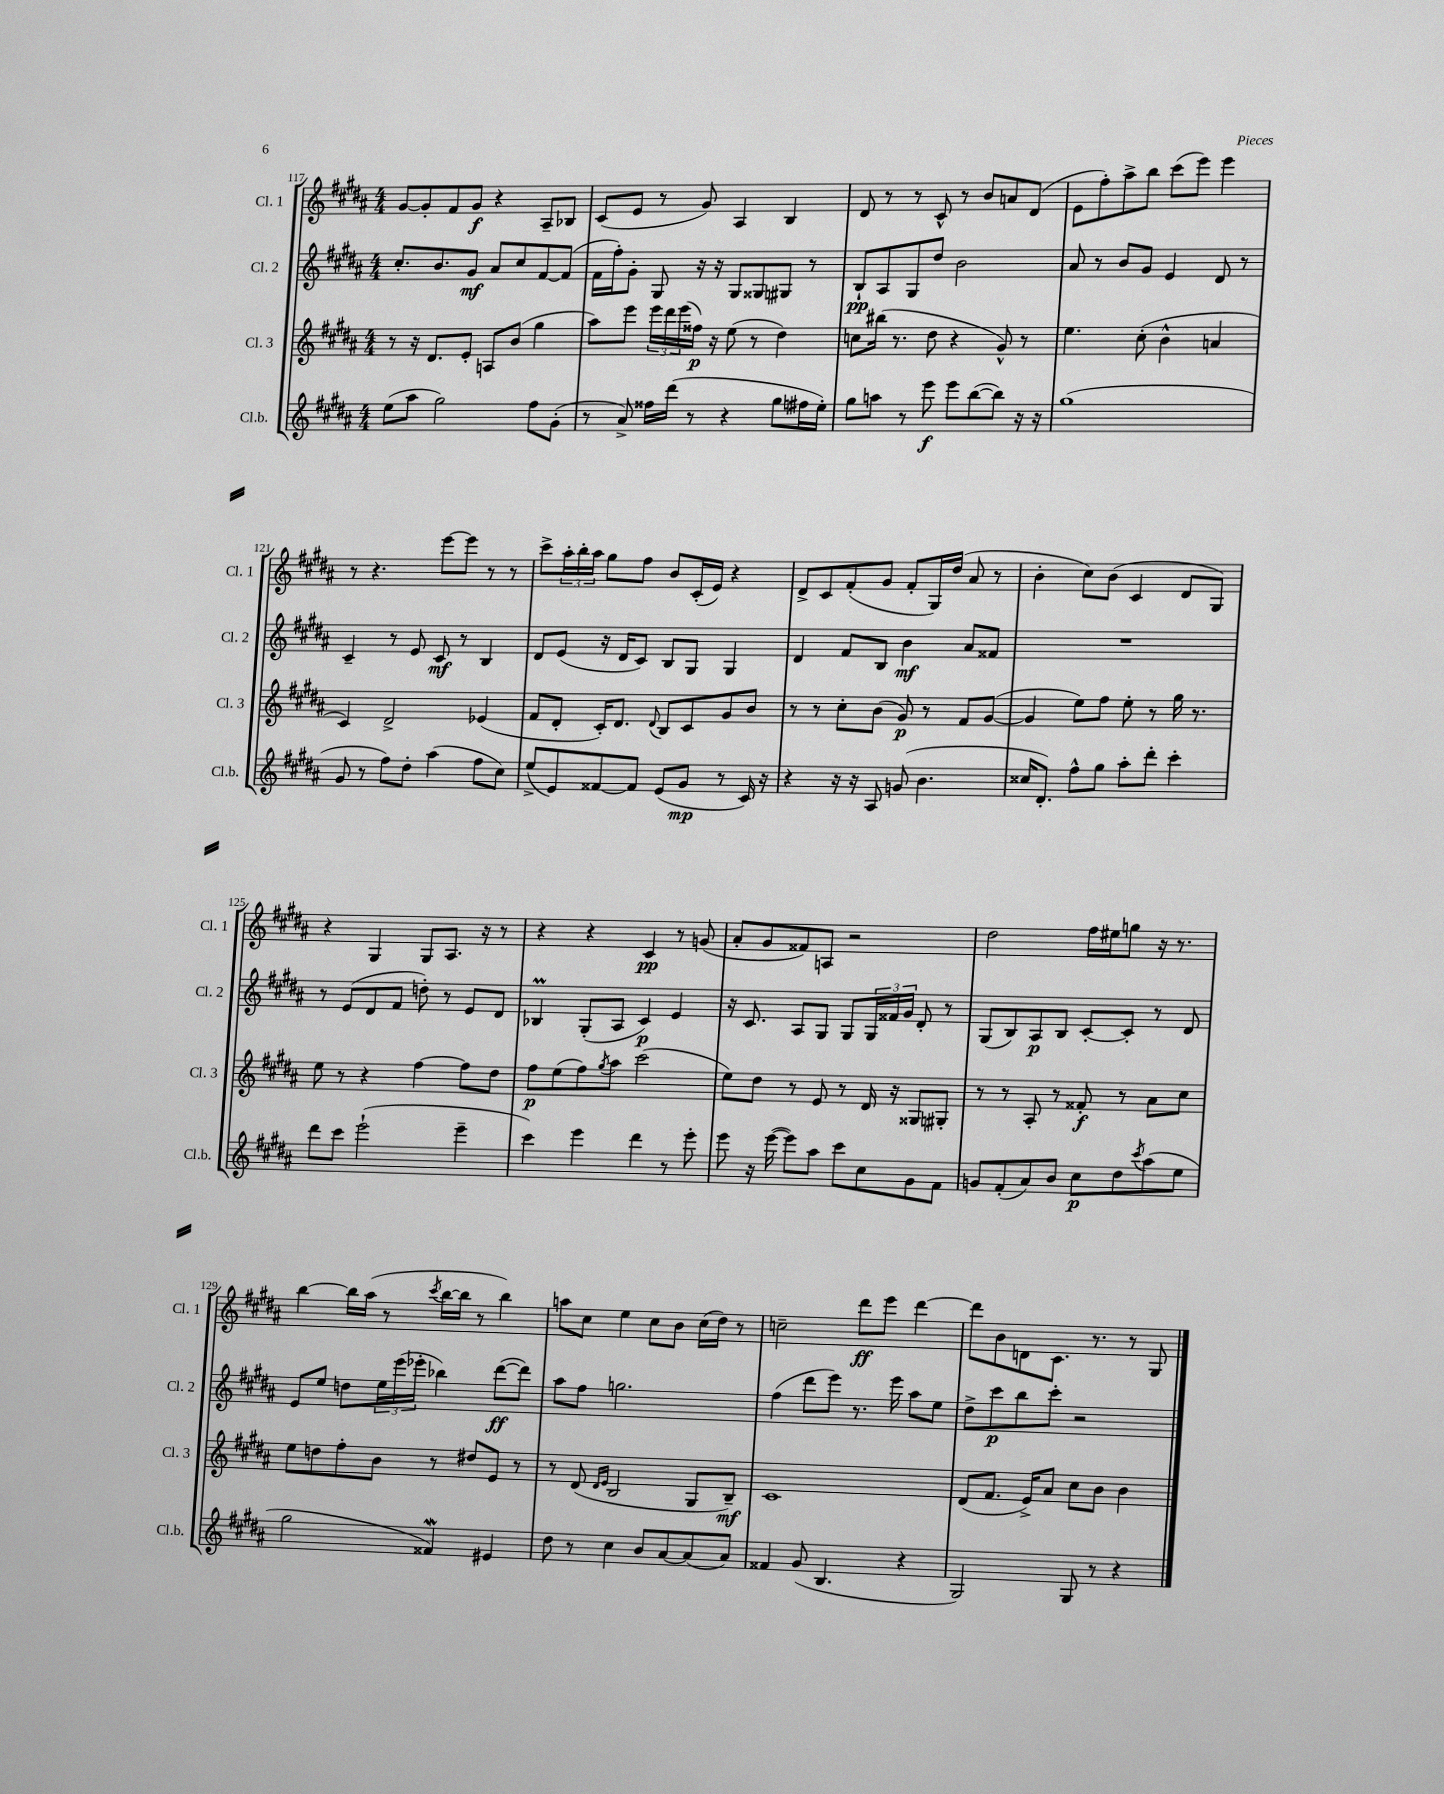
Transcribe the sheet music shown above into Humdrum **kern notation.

**kern	**dynam	**kern	**dynam	**kern	**dynam	**kern	**dynam
*part4	*part4	*part3	*part3	*part2	*part2	*part1	*part1
*staff4	*staff4	*staff3	*staff3	*staff2	*staff2	*staff1	*staff1
*I"Cl.b.	*	*I"Cl. 3	*	*I"Cl. 2	*	*I"Cl. 1	*
*I'Cl.b.	*	*I'Cl. 3	*	*I'Cl. 2	*	*I'Cl. 1	*
*clefG2	*	*clefG2	*	*clefG2	*	*clefG2	*
*k[f#c#g#d#a#]	*	*k[f#c#g#d#a#]	*	*k[f#c#g#d#a#]	*	*k[f#c#g#d#a#]	*
*M4/4	*	*M4/4	*	*M4/4	*	*M4/4	*
=117	=117	=117	=117	=117	=117	=117	=117
(8ee\L	.	8r	.	8.cc#'/L	.	[8g#/L	.
8aa#\J	.	16r	.	.	.	8g#'/]	.
.	.	8.d#/L	.	8.b/	.	.	.
2gg#\)	.	.	.	.	.	8f#/	.
.	.	8e'/J	.	8g#/J	mf	8g#/J	f
.	.	8An/L	.	8a#/L	.	4r	.
.	.	(8b/J	.	8cc#/	.	.	.
8ff#\L	.	4gg#\	.	[8f#/	.	8A#~/L	.
(8g#'\J	.	.	.	(8f#/J]	.	8B-X/J	.
=118	=118	=118	=118	=118	=118	=118	=118
8r	.	8aa#\L)	.	16f#\LL	.	(8c#/L	.
.	.	.	.	16ff#'\J)	.	.	.
8a#^/)	.	8eee\J	.	8g#'\J	.	8e/J	.
16ff##X\LL	.	24eee\LL	.	8G#/	.	8r	.
.	.	24ddd#\	.	.	.	.	.
(16ddd#\JJ	.	.	.	.	.	.	.
.	.	(24eee\	.	.	.	.	.
8r	.	16ff##X\JJ)	p	16r	.	8g#/)	.
.	.	16r	.	16r	.	.	.
4r	.	(8ee\	.	8G#/L	.	4A#/	.
.	.	8r	.	8G##X/	.	.	.
8gg#\L	.	4dd#\)	.	8G#X/J	.	4B/	.
16ff#X\L	.	.	.	8r	.	.	.
16ee'\JJ)	.	.	.	.	.	.	.
=119	=119	=119	=119	=119	=119	=119	=119
8gg#\L	.	8ccn\L	.	8B`/L	pp	8d#/	.
8aan\J	.	(16bb#X\Jk	.	8A#/	.	8r	.
.	.	8.r	.	.	.	.	.
8r	.	.	.	8G#/	.	8r	.
8eee\	f	8dd#\	.	8dd#/J	.	8c#^^/	.
8eee\L	.	4r	.	2b\	.	8r	.
([8bb\	.	.	.	.	.	8b/L	.
8bb\J])	.	8g#^^/)	.	.	.	8an/	.
16r	.	8r	.	.	.	(8d#/J	.
16r	.	.	.	.	.	.	.
=120	=120	=120	=120	=120	=120	=120	=120
(1gg#	.	4.ee\	.	8a#/	.	8e\L	.
.	.	.	.	8r	.	8ff#'\)	.
.	.	.	.	8b/L	.	8aa#^\	.
.	.	(8cc#'\	.	8g#/J	.	8bb\J	.
.	.	4b^^\	.	4e/	.	(8ccc#\L	.
.	.	.	.	.	.	8eee\J)	.
.	.	4an/	.	8d#/	.	4eee\	.
.	.	.	.	8r	.	.	.
!!LO:LB:g=z
=121	=121	=121	=121	=121	=121	=121	=121
8g#/	.	4c#/)	.	4c#~/	.	8r	.
8r	.	.	.	.	.	4.r	.
8ff#\L)	.	2d#^/	.	8r	.	.	.
8dd#'\J	.	.	.	8e/	.	.	.
(4aa#\	.	.	.	8c#/	mf	[8eee\L	.
.	.	.	.	8r	.	8eee\J]	.
8ff#\L	.	(4e-X/	.	4B/	.	8r	.
8cc#\J)	.	.	.	.	.	8r	.
=122	=122	=122	=122	=122	=122	=122	=122
(8ee^/L	.	8f#/L	.	8d#/L	.	8ccc#^\L	.
8e/)	.	8d#'/J	.	(8e/J	.	24aa#'\L	.
.	.	.	.	.	.	24bb'\	.
.	.	.	.	.	.	24aa#\JJ	.
[8f##X/	.	16c#'/KL)	.	16r	.	8gg#\L	.
.	.	8.d#/J	.	16d#/KL	.	.	.
8f##/J]	.	.	.	8c#/J)	.	8ff#\J	.
.	.	8qqd#/	.	.	.	.	.
(8e/L	.	8B/L	.	8B/L	.	8b/L	.
8g#/J	mp	8c#/	.	8G#/J	.	(16c#'/L	.
.	.	.	.	.	.	16e/JJ)	.
8r	.	8g#/	.	4G#/	.	4r	.
16c#/)	.	8b/J	.	.	.	.	.
16r	.	.	.	.	.	.	.
=123	=123	=123	=123	=123	=123	=123	=123
4r	.	8r	.	4d#/	.	8d#^/L	.
.	.	8r	.	.	.	8c#/	.
16r	.	8cc#'\L	.	8f#/L	.	(8f#'/	.
16r	.	.	.	.	.	.	.
8A#/	.	(8b\J	.	8B/J	.	8g#/J	.
(8gn/	.	8g#/)	p	4b\	mf	8f#'/L	.
4.b\	.	8r	.	.	.	16G#/L)	.
.	.	.	.	.	.	(16dd#/JJ	.
.	.	8f#/L	.	8a#/L	.	8a#/	.
.	.	([8g#/J	.	8f##X/J	.	8r	.
=124	=124	=124	=124	=124	=124	=124	=124
16cc##X/KL	.	4g#/]	.	1r	.	4b'\	.
8.d#'/J)	.	.	.	.	.	.	.
8ff#^^\L	.	8ee\L)	.	.	.	8cc#\L)	.
8gg#\J	.	8ff#\J	.	.	.	(8b\J	.
8aa#'\L	.	8ee'\	.	.	.	4c#/	.
8ddd#'\J	.	8r	.	.	.	.	.
4ccc#'\	.	16gg#\	.	.	.	8d#/L	.
.	.	8.r	.	.	.	.	.
.	.	.	.	.	.	8G#/J)	.
!!LO:LB:g=z
=125	=125	=125	=125	=125	=125	=125	=125
8ddd#\L	.	8ee\	.	8r	.	4r	.
8ccc#\J	.	8r	.	(8e/L	.	.	.
(2eee`\	.	4r	.	8d#/	.	4G#/	.
.	.	.	.	8f#/J	.	.	.
.	.	[4ff#\	.	8ddn'\)	.	8G#/L	.
.	.	.	.	8r	.	8.A#/J	.
4eee~\	.	8ff#\L]	.	8e/L	.	.	.
.	.	.	.	.	.	16r	.
.	.	8dd#\J	.	8d#/J	.	8r	.
=126	=126	=126	=126	=126	=126	=126	=126
4ccc#\)	.	8ff#\L	p	4B-XM/	.	4r	.
.	.	(8ee\	.	.	.	.	.
4eee\	.	8ff#\)	.	(8G#'/L	.	4r	.
.	.	8qgg#/	.	.	.	.	.
.	.	8aa#\J	.	8A#/J	.	.	.
4ddd#\	.	(2ccc#\	.	4c#/)	p	4c#/	pp
8r	.	.	.	4e/	.	8r	.
8eee'\	.	.	.	.	.	(8gn/	.
=127	=127	=127	=127	=127	=127	=127	=127
8eee\	.	8ee\L)	.	16r	.	8a#'/L	.
.	.	.	.	8.c#/	.	.	.
16r	.	8dd#\J	.	.	.	8g#/	.
([16eee\	.	.	.	.	.	.	.
8eee\L])	.	8r	.	8A#/L	.	8f##X/)	.
8aa#\J	.	8e/	.	8G#/J	.	8An/J	.
8ccc#\L	.	8r	.	8G#/L	.	2r	.
8cc#\	.	16d#/	.	24G#/L	.	.	.
.	.	.	.	24f##X/	.	.	.
.	.	16r	.	.	.	.	.
.	.	.	.	24g#/JJ	.	.	.
8g#\	.	8G##X/L	.	8d#'/	.	.	.
8f#\J	.	8G#X'/J	.	8r	.	.	.
=128	=128	=128	=128	=128	=128	=128	=128
8gn/L	.	8r	.	(8G#/L	.	2dd#\	.
(8f#'/	.	8r	.	8B/)	.	.	.
8a#/)	.	8A#'/	.	8A#/	p	.	.
8b/J	.	8r	.	8B/J	.	.	.
8cc#\L	p	8f##X'/	f	[8c#'/L	.	16ff#\LL	.
.	.	.	.	.	.	16ee#X\J	.
8dd#\	.	8r	.	8c#'/J]	.	8ggn\J	.
8qccc#/	.	.	.	.	.	.	.
(8aa#\	.	8a#\L	.	8r	.	16r	.
.	.	.	.	.	.	8.r	.
8ee\J	.	8cc#\J	.	8d#/	.	.	.
!!LO:LB:g=z
=129	=129	=129	=129	=129	=129	=129	=129
2gg#\	.	8ee\L	.	8e/L	.	[4bb\	.
.	.	8ddn\	.	8ee/J	.	.	.
.	.	8ff#'\	.	8ddn\L	.	16bb\LL]	.
.	.	.	.	.	.	(16aa#\JJ	.
.	.	8b\J	.	24ee\L	.	8r	.
.	.	.	.	(24eee\	.	.	.
.	.	.	.	24eee-X'\JJ	.	.	.
.	.	.	.	.	.	8qccc#/	.
4f##XW/)	.	8r	.	4bb-X\)	.	[16bb\LL	.
.	.	.	.	.	.	16bb\JJ]	.
.	.	8dd#X/L	.	.	.	8r	.
4e#X/	.	8e/J	.	([8ddd#\L	ff	4bb\)	.
.	.	8r	.	8ddd#\J])	.	.	.
=130	=130	=130	=130	=130	=130	=130	=130
8dd#\	.	8r	.	8aa#\L	.	8aan\L	.
8r	.	(8d#/	.	8ff#\J	.	8cc#\J	.
.	.	16qqd#/LL	.	.	.	.	.
.	.	16qqe/JJ	.	.	.	.	.
4cc#\	.	2B/	.	2.ggn\	.	4ee\	.
8b/L	.	.	.	.	.	8cc#\L	.
[8a#/	.	.	.	.	.	8b\J	.
(8a#/]	.	8G#/L	.	.	.	(16cc#\LL	.
.	.	.	.	.	.	16dd#\JJ)	.
8a#/J)	.	8B~/J)	mf	.	.	8r	.
=131	=131	=131	=131	=131	=131	=131	=131
4f##X/	.	1c#	.	(4ff#\	.	2ccn~\	.
(8g#/	.	.	.	8ddd#\L	.	.	.
4.B/	.	.	.	8eee\J)	.	.	.
.	.	.	.	8.r	.	8ddd#\L	ff
.	.	.	.	.	.	8eee\J	.
.	.	.	.	16eee\	.	.	.
4r	.	.	.	8aa#\L	.	[4ddd#\	.
.	.	.	.	8ee\J	.	.	.
=132	=132	=132	=132	=132	=132	=132	=132
2G#/)	.	(8d#/L	.	8dd#^\L	.	8ddd#\L]	.
.	.	8.f#/J	.	8ccc#\	p	8b\	.
.	.	.	.	8bb\	.	8dn\	.
.	.	16e^/KL)	.	.	.	.	.
.	.	8a#/J	.	8ccc#'\J	.	8.c#\J	.
8G#/	.	8cc#\L	.	2r	.	.	.
.	.	.	.	.	.	8.r	.
8r	.	8b\J	.	.	.	.	.
4r	.	4b\	.	.	.	8r	.
.	.	.	.	.	.	8G#/	.
==	==	==	==	==	==	==	==
*-	*-	*-	*-	*-	*-	*-	*-
